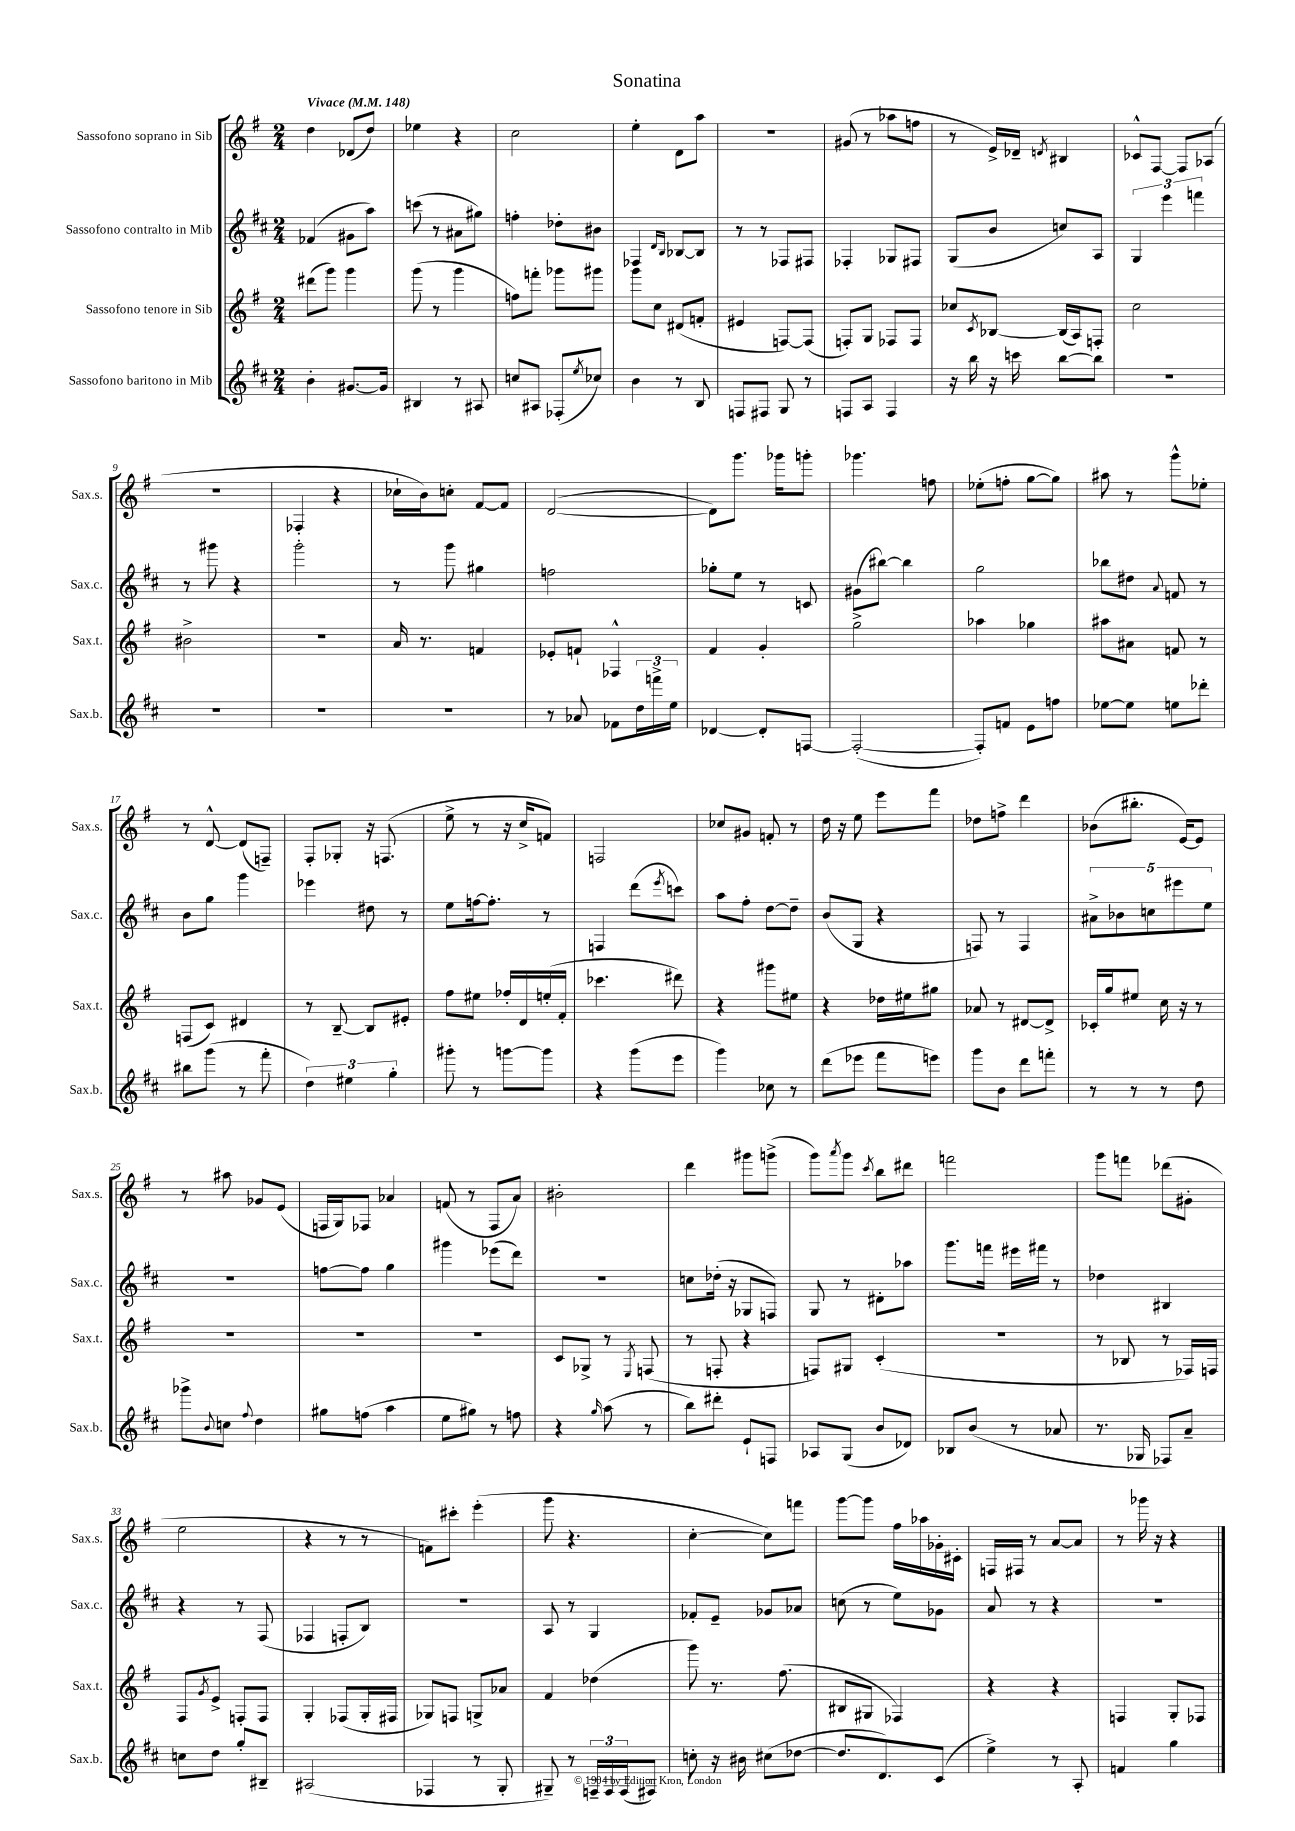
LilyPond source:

\header { title = "Sonatina" }
<<
\new StaffGroup <<
\new Staff = "s0" \with { instrumentName = "Sassofono soprano in Sib" shortInstrumentName = "Sax.s." } {
    \clef treble \key g \major \numericTimeSignature \time 2/4 \tempo "Vivace" 4 = 148
    d''4 des'8( d''8) |
    ees''4 r4 |
    c''2 |
    e''4-. d'8 a''8 |
    r2 |
    gis'8( r8 aes''8 f''8 |
    r8 e'16->) des'16-- \acciaccatura { d'8 } bis4 |
    ces'8-^ fis8~ fis8 aes8( |
    R2 |
    fes4-. r4 |
    ces''16-! b'16) c''8-. fis'8~ fis'8 |
    d'2~( |
    d'8) g'''8. ges'''16 g'''8-. |
    ges'''4. f''8 |
    ees''8-.( f''8-. g''8~ g''8) |
    ais''8 r8 g'''8-^ ees''8-. |
    r8 d'8~-^ d'8( f8--) |
    fis8-. ges8-. r16 f8.( |
    e''8-> r8 r16 c''16-> f'8) |
    f2 |
    ces''8 gis'8 f'8-. r8 |
    d''16 r16 e''8 e'''8 fis'''8 |
    des''8 f''8-> d'''4 |
    bes'8( bis''8.-. e'16~) e'8 |
    r8 ais''8 ges'8 e'8( |
    f16 g16) fes8 aes'4 |
    f'8( r8 fis8 a'8) |
    bis'2-. |
    d'''4 gis'''8 g'''8->( |
    g'''8) \acciaccatura { a'''8 } g'''8 \acciaccatura { c'''8 } b''8 dis'''8 |
    f'''2 |
    g'''8 f'''8 des'''8( gis'8-. |
    e''2 |
    r4 r8 r8 |
    f'8) cis'''8-. e'''4-.( |
    g'''8 r4. |
    c''4~-. c''8) f'''8 |
    g'''8~ g'''8 fis''16 aes''16 ges'16-. cis'16-. |
    f16 fis16 r8 a'8~ a'8 |
    r8 ges'''16 r16 r4 \bar "|." |
}
\new Staff = "s1" \with { instrumentName = "Sassofono contralto in Mib" shortInstrumentName = "Sax.c." } {
    \clef treble \key d \major \numericTimeSignature \time 2/4
    fes'4( gis'8 a''8) |
    c'''8( r8 ais'8 gis''8) |
    f''4-. des''8-. bis'8 |
    fes4 \grace { d'16 b16 } bes8~ bes8 |
    r8 r8 fes8 fis8 |
    fes4-. ges8 fis8 |
    g8( b'8 c''8) a8 |
    \tuplet 3/2 { g4 e'''4 f'''4 } |
    r8 gis'''8 r4 |
    g'''2-. |
    r8 g'''8 gis''4 |
    f''2 |
    ges''8-. e''8 r8 c'8 |
    gis'8( bis''8~) bis''4 |
    g''2 |
    bes''8 dis''8 \appoggiatura { a'8 } f'8 r8 |
    b'8 g''8 g'''4 |
    ees'''4 dis''8 r8 |
    e''8 f''16~ f''8.-. r8 |
    f4 d'''8( \acciaccatura { e'''8 } c'''8) |
    a''8 fis''8-. d''8~ d''8-- |
    b'8( g8 r4 |
    f8) r8 f4 |
    \tuplet 5/4 { ais'8-> bes'8 c''8 eis'''8 e''8 } |
    R2 |
    f''8~ f''8 g''4 |
    gis'''4 ees'''8( d'''8) |
    r2 |
    c''8 des''16-.( r16 ges8 f8) |
    g8 r8 dis'8-. aes''8 |
    g'''8. f'''16 eis'''16 fis'''16 r8 |
    des''4 bis4 |
    r4 r8 fis8( |
    fes4 f8-. b8) |
    R2 |
    a8 r8 g4 |
    fes'8-. e'8-- ges'8 aes'8 |
    c''8( r8 e''8) ges'8 |
    a'8 r8 r4 |
    R2 \bar "|." |
}
\new Staff = "s2" \with { instrumentName = "Sassofono tenore in Sib" shortInstrumentName = "Sax.t." } {
    \clef treble \key g \major \numericTimeSignature \time 2/4
    dis'''8( g'''8) g'''4 |
    g'''8( r8 g'''4 |
    f''8) f'''8-. ges'''8 gis'''8 |
    g'''8 c''8 dis'8( f'8-. |
    eis'4 f8~) f8( |
    f8-.) g8 fes8 fes8 |
    ces''8 \acciaccatura { c'8 } bes8~ bes16( a16) f8-. |
    c''2 |
    bis'2-> |
    R2 |
    a'16 r8. f'4 |
    ees'8-. f'8-! fes4-^ |
    fis'4 g'4-. |
    g''2-> |
    aes''4 ges''4 |
    ais''8 ais'8 f'8 r8 |
    f8( c'8) dis'4 |
    r8 b8~-- b8 eis'8-. |
    fis''8 eis''8 fes''16-. d'16 e''16-.( fis'16-. |
    ces'''4. dis'''8) |
    r4 gis'''8 eis''8 |
    r4 des''16 eis''16 gis''8 |
    aes'8 r8 dis'8~ dis'8-> |
    ces'16-. g''16 eis''8 c''16 r16 r8 |
    R2 |
    R2 |
    R2 |
    c'8 ges8-> r8 \acciaccatura { e8 } f8( |
    r8 f8-. r4 |
    f8) gis8 c'4-.( |
    r2 |
    r8 bes8 r8 fes16) f16 |
    fis8 \acciaccatura { g'8 } e'8-> f8-. f8 |
    g4-. fes8( g16-. fis16 |
    ges8) f8 g8-> aes'8 |
    fis'4 des''4( |
    g'''8) r8. fis''8.( |
    bis8 gis8 fes4) |
    r4 r4 |
    f4 g8-. fes8 \bar "|." |
}
\new Staff = "s3" \with { instrumentName = "Sassofono baritono in Mib" shortInstrumentName = "Sax.b." } {
    \clef treble \key d \major \numericTimeSignature \time 2/4
    b'4-. gis'8.~ gis'16 |
    bis4 r8 ais8 |
    c''8 ais8 fes8-.( \acciaccatura { e''8 } ces''8) |
    b'4 r8 b8 |
    f8 fis8 g8 r8 |
    f8 a8 f4 |
    r16 b''16 r16 c'''16 b''8~ b''8 |
    R2 |
    R2 |
    R2 |
    R2 |
    r8 aes'8 fes'8 \tuplet 3/2 { d''16 f'''16-> e''16 } |
    des'4~ des'8-. f8~ |
    f2~-.( |
    f8-.) f'8 e'8 f''8 |
    ees''8~ ees''8 e''8 des'''8-. |
    bis''8 g'''8( r8 fis'''8-. |
    \tuplet 3/2 { d''4) eis''4 g''4-. } |
    gis'''8-. r8 g'''8~ g'''8 |
    r4 g'''8( e'''8 |
    g'''4) ces''8 r8 |
    d'''8( ees'''8 fis'''8 e'''8) |
    g'''8 b'8 d'''8 f'''8-. |
    r8 r8 r8 d''8 |
    ges'''8-> \appoggiatura { b'8 } c''8 \appoggiatura { fis''8 } d''4 |
    gis''8 f''8( a''4 |
    e''8 gis''8) r8 f''8 |
    r4 \grace { g''16 } a''8( r8 |
    b''8) dis'''8-. e'8-! f8 |
    aes8 g8( b'8 des'8) |
    bes8 b'8( r8 aes'8 |
    r8. ges16 fes8) a'8-- |
    c''8 d''8 g''8-. bis8-- |
    ais2( |
    fes4 r8 g8-. |
    gis8--) r8 \tuplet 3/2 { f16-- f16 f16( } fis8) |
    c''8-. r16 bis'16 cis''8( des''8~ |
    des''8. d'8.) cis'8( |
    e''4->) r8 a8-. |
    f'4 g''4 \bar "|." |
}
>>
>>
